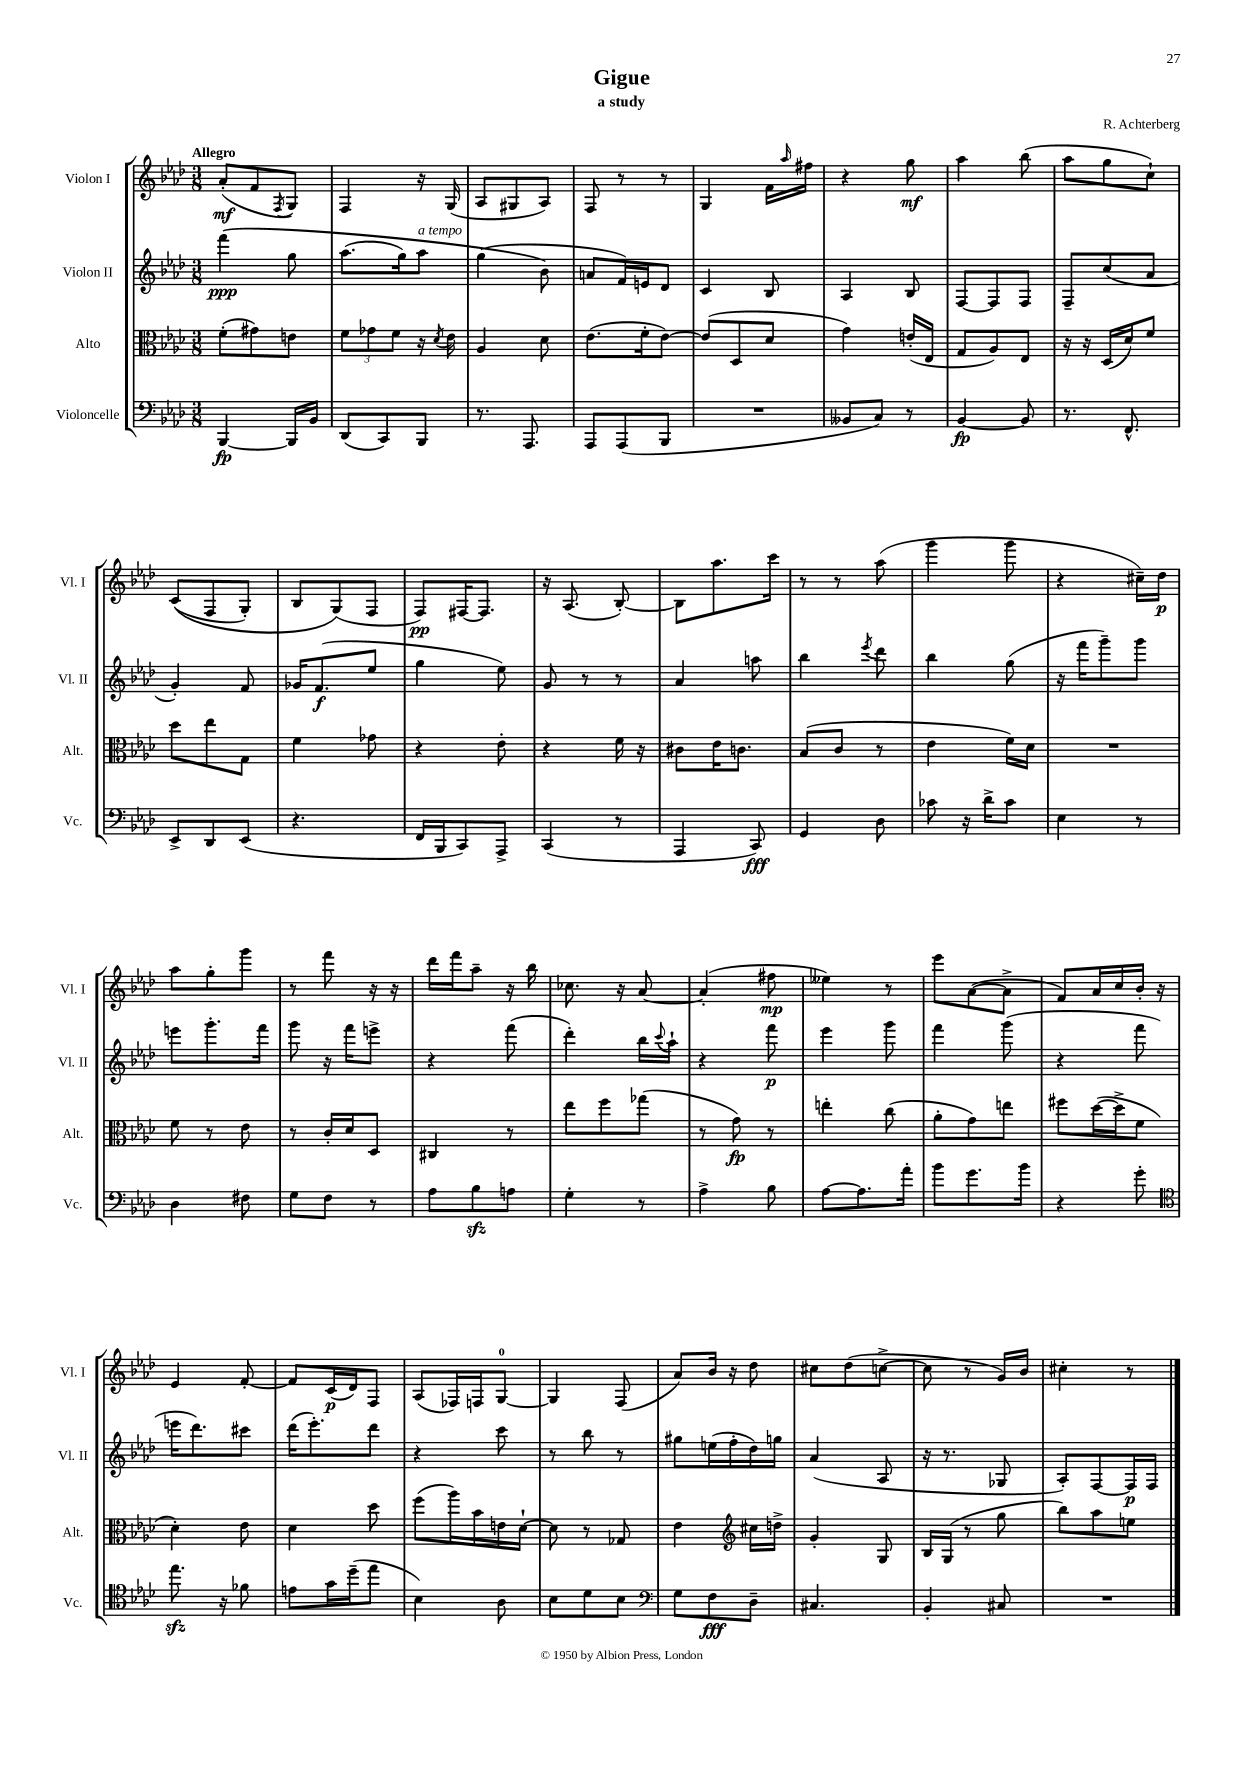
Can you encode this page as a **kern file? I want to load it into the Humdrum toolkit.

**kern	**dynam	**kern	**dynam	**kern	**dynam	**kern	**dynam
*part4	*part4	*part3	*part3	*part2	*part2	*part1	*part1
*staff4	*staff4	*staff3	*staff3	*staff2	*staff2	*staff1	*staff1
*I"Violoncelle	*	*I"Alto	*	*I"Violon II	*	*I"Violon I	*
*I'Vc.	*	*I'Alt.	*	*I'Vl. II	*	*I'Vl. I	*
*clefF4	*	*clefC3	*	*clefG2	*	*clefG2	*
*k[b-e-a-d-]	*	*k[b-e-a-d-]	*	*k[b-e-a-d-]	*	*k[b-e-a-d-]	*
*M3/8	*	*M3/8	*	*M3/8	*	*M3/8	*
=1	=1	=1	=1	=1	=1	=1	=1
!	!	!	!	!	!	!LO:TX:a:B:t=Allegro	!
[4BBB-/	fp	(8f'\L	.	(4fff\	ppp	(8a-'/L	mf
.	.	8g#X\)	.	.	.	8f/	.
.	.	.	.	.	.	8qF/	.
16BBB-/LL]	.	8en\J	.	8gg\	.	8G/J)	.
16BB-/JJ	.	.	.	.	.	.	.
=2	=2	=2	=2	=2	=2	=2	=2
(8DD-/L	.	12f\L	.	(8.aa-\L	.	4F/	.
.	.	12g-X\	.	.	.	.	.
8CC/)	.	.	.	.	.	.	.
.	.	12f\J	.	.	.	.	.
.	.	.	.	16gg\k)	.	.	.
!	!	!	!	!LO:TX:a:i:t=a tempo	!	!	!
8BBB-/J	.	16r	.	8aa-\J	.	16r	.
.	.	8qd-/	.	.	.	.	.
.	.	16e-\	.	.	.	(16G/	.
=3	=3	=3	=3	=3	=3	=3	=3
8.r	.	4A-/	.	(4gg\	.	8A-/L	.
.	.	.	.	.	.	8G#X/	.
8.AAA-/	.	.	.	.	.	.	.
.	.	8d-\	.	8b-\)	.	8A-/J)	.
=4	=4	=4	=4	=4	=4	=4	=4
8AAA-/L	.	(8.e-\L	.	8an/L	.	8F/	.
(8AAA-/	.	.	.	16f/L)	.	8r	.
.	.	16f'\k	.	16en/J	.	.	.
8BBB-/J	.	[8e-\J)	.	8d-/J	.	8r	.
=5	=5	=5	=5	=5	=5	=5	=5
4.r	.	(8e-/L]	.	4c/	.	4G/	.
.	.	8D-/	.	.	.	.	.
.	.	8d-/J	.	8B-/	.	16f\LL	.
.	.	.	.	.	.	16qqaa-/	.
.	.	.	.	.	.	16ff#X\JJ	.
=6	=6	=6	=6	=6	=6	=6	=6
8BB--X/L	.	4g\)	.	4A-/	.	4r	.
8C/J)	.	.	.	.	.	.	.
8r	.	(16en'/LL	.	8B-/	.	8gg\	mf
.	.	16E-/JJ	.	.	.	.	.
=7	=7	=7	=7	=7	=7	=7	=7
[4BB-/	fp	8G/L	.	[8F/L	.	4aa-\	.
.	.	8A-/)	.	8F/]	.	.	.
8BB-/]	.	8E-/J	.	8F/J	.	(8bb-\	.
=8	=8	=8	=8	=8	=8	=8	=8
8.r	.	16r	.	8F~/L	.	8aa-\L	.
.	.	16r	.	.	.	.	.
.	.	(16D-/LL	.	(8cc/	.	8gg\	.
8.FF^^/	.	16d-/J)	.	.	.	.	.
.	.	8f/J	.	8a-/J	.	8cc`\J)	.
!!LO:LB:g=z
=9	=9	=9	=9	=9	=9	=9	=9
8EE-^/L	.	8dd-\L	.	4g'/)	.	((8c/L	.
8DD-/	.	8ee-\	.	.	.	8F/	.
(8EE-/J	.	8G\J	.	8f/	.	8G'/J)	.
=10	=10	=10	=10	=10	=10	=10	=10
4.r	.	4f\	.	16g-X/KL	.	8B-/L	.
.	.	.	.	(8.f/	f	.	.
.	.	.	.	.	.	(8G/)	.
.	.	8g-X\	.	8ee-/J	.	8F/J	.
=11	=11	=11	=11	=11	=11	=11	=11
16FF/LL	.	4r	.	4gg\	.	8F/L)	pp
16BBB-/J	.	.	.	.	.	.	.
8CC/)	.	.	.	.	.	[16F#X/K	.
.	.	.	.	.	.	8.F#/J]	.
8AAA-^/J	.	8e-'\	.	8ee-\)	.	.	.
=12	=12	=12	=12	=12	=12	=12	=12
(4CC/	.	4r	.	8g/	.	16r	.
.	.	.	.	.	.	(8.A-/	.
.	.	.	.	8r	.	.	.
8r	.	16f\	.	8r	.	[8B-'/)	.
.	.	16r	.	.	.	.	.
=13	=13	=13	=13	=13	=13	=13	=13
4AAA-/	.	8c#X\L	.	4a-/	.	8B-\L]	.
.	.	16e-\K	.	.	.	8.aa-\	.
.	.	8.cn\J	.	.	.	.	.
8CC/)	fff	.	.	8aan\	.	.	.
.	.	.	.	.	.	16ccc\Jk	.
=14	=14	=14	=14	=14	=14	=14	=14
4GG/	.	(8B-/L	.	4bb-\	.	8r	.
.	.	8c/J	.	.	.	8r	.
.	.	.	.	8qeee-/	.	.	.
8D-\	.	8r	.	8ddd-\	.	(8aa-\	.
=15	=15	=15	=15	=15	=15	=15	=15
8c-X\	.	4e-\	.	4bb-\	.	4ggg\	.
16r	.	.	.	.	.	.	.
16d-^\KL	.	.	.	.	.	.	.
8c-\J	.	16f\LL)	.	(8gg\	.	8ggg\	.
.	.	16d-\JJ	.	.	.	.	.
=16	=16	=16	=16	=16	=16	=16	=16
4E-\	.	4.r	.	16r	.	4r	.
.	.	.	.	16fff\KL	.	.	.
.	.	.	.	8ggg~\)	.	.	.
8r	.	.	.	8ggg\J	.	16cc#X~\LL)	.
.	.	.	.	.	.	16dd-\JJ	p
!!LO:LB:g=z
=17	=17	=17	=17	=17	=17	=17	=17
4D-\	.	8f\	.	8eeen\L	.	8aa-\L	.
.	.	8r	.	8.ggg'\	.	8gg'\	.
8F#X\	.	8e-\	.	.	.	8ggg\J	.
.	.	.	.	16fff\Jk	.	.	.
=18	=18	=18	=18	=18	=18	=18	=18
8G\L	.	8r	.	8ggg\	.	8r	.
8F\J	.	16c'/LL	.	16r	.	8fff\	.
.	.	16d-/J	.	16fff\KL	.	.	.
8r	.	8D-/J	.	8eeen^\J	.	16r	.
.	.	.	.	.	.	16r	.
=19	=19	=19	=19	=19	=19	=19	=19
8A-\L	.	4C#X/	.	4r	.	16ddd-\LL	.
.	.	.	.	.	.	16fff\J	.
8B-zz\	.	.	.	.	.	8aa-~\J	.
8An\J	.	8r	.	(8fff\	.	16r	.
.	.	.	.	.	.	16bb-\	.
=20	=20	=20	=20	=20	=20	=20	=20
4G'\	.	8ee-\L	.	4ddd-'\)	.	8.cc-X\	.
.	.	8ff\	.	.	.	.	.
.	.	.	.	.	.	16r	.
8r	.	(8gg-X\J	.	16bb-\LL	.	[8a-/	.
.	.	.	.	8qqccc/	.	.	.
.	.	.	.	16aa-`\JJ	.	.	.
=21	=21	=21	=21	=21	=21	=21	=21
4A-^\	.	8r	.	4r	.	(4a-'/]	.
.	.	8g\)	fp	.	.	.	.
8B-\	.	8r	.	8fff\	p	8ff#X\	mp
=22	=22	=22	=22	=22	=22	=22	=22
[8A-\L	.	4een'\	.	4eee-\	.	4ee--X\)	.
8.A-\]	.	.	.	.	.	.	.
.	.	(8cc\	.	8ggg\	.	8r	.
16a-'\Jk	.	.	.	.	.	.	.
=23	=23	=23	=23	=23	=23	=23	=23
8b-\L	.	8a-'\L	.	4fff\	.	8eee-\L	.
8.g\	.	8g\)	.	.	.	([8a-\	.
.	.	8een\J	.	(8ggg\	.	8a-^\J]	.
16b-\Jk	.	.	.	.	.	.	.
=24	=24	=24	=24	=24	=24	=24	=24
4r	.	8ff#X\L	.	4r	.	8f/L)	.
.	.	([16dd-\L	.	.	.	16a-/L	.
.	.	16dd-^\J]	.	.	.	16cc/	.
8g'\	.	8f\J	.	8fff\	.	16b-'/JJ	.
.	.	.	.	.	.	16r	.
!!LO:LB:g=z
=25	=25	=25	=25	=25	=25	=25	=25
*clefC4	*	*	*	*	*	*	*
8.ee-zz\	.	4d-'\)	.	16eeen\KL	.	4e-/	.
.	.	.	.	8.ddd-\)	.	.	.
16r	.	.	.	.	.	.	.
8f-X\	.	8e-\	.	8ccc#X\J	.	[8f'/	.
=26	=26	=26	=26	=26	=26	=26	=26
8en\L	.	4d-\	.	(16ddd-\KL	.	8f/L]	.
.	.	.	.	8.eee-'\)	.	.	.
16g\L	.	.	.	.	.	(16c/L	p
(16dd-~\J	.	.	.	.	.	16d-/J)	.
8ee-\J	.	8dd-\	.	8ddd-\J	.	8F/J	.
=27	=27	=27	=27	=27	=27	=27	=27
4B-\)	.	(8ff\L	.	4r	.	(8A-/L	.
.	.	16aa-\L)	.	.	.	16F-X/L)	.
.	.	16b-\	.	.	.	16Fn/J	.
8A-\	.	16en\	.	8ccc\	.	[8G/J	.
.	.	[16d-`\JJ	.	.	.	.	.
=28	=28	=28	=28	=28	=28	=28	=28
8B-\L	.	8d-\]	.	8r	.	4G/]	.
8d-\	.	8r	.	8bb-\	.	.	.
8B-\J	.	8G-X/	.	8r	.	(8F/	.
=29	=29	=29	=29	=29	=29	=29	=29
*clefF4	*	*	*	*	*	*	*
8G\L	.	4e-\	.	8gg#X\L	.	8a-/L)	.
8F\	fff	.	.	(16een\L	.	16b-/Jk	.
.	.	.	.	16ff'\	.	16r	.
*	*	*clefG2	*	*	*	*	*
8D-~\J	.	16cc#X\LL	.	16dd-\)	.	8dd-\	.
.	.	16ddn^\JJ	.	16ggn\JJ	.	.	.
=30	=30	=30	=30	=30	=30	=30	=30
4.C#X/	.	4g'/	.	(4a-/	.	8cc#X\L	.
.	.	.	.	.	.	(8dd-\	.
.	.	8G/	.	8A-/	.	[8ccn^\J	.
=31	=31	=31	=31	=31	=31	=31	=31
4BB-'/	.	16B-/LL	.	16r	.	8cc\]	.
.	.	(16G/JJ	.	8.r	.	.	.
.	.	8r	.	.	.	8r	.
8C#X/	.	8gg\	.	8G-X/	.	16g/LL)	.
.	.	.	.	.	.	16b-/JJ	.
=32	=32	=32	=32	=32	=32	=32	=32
4.r	.	8bb-\L)	.	8A-'/L)	.	4cc#X'\	.
.	.	8aa-\	.	[8F/	.	.	.
.	.	8een\J	.	16F/L]	p	8r	.
.	.	.	.	16F/JJ	.	.	.
==	==	==	==	==	==	==	==
*-	*-	*-	*-	*-	*-	*-	*-
